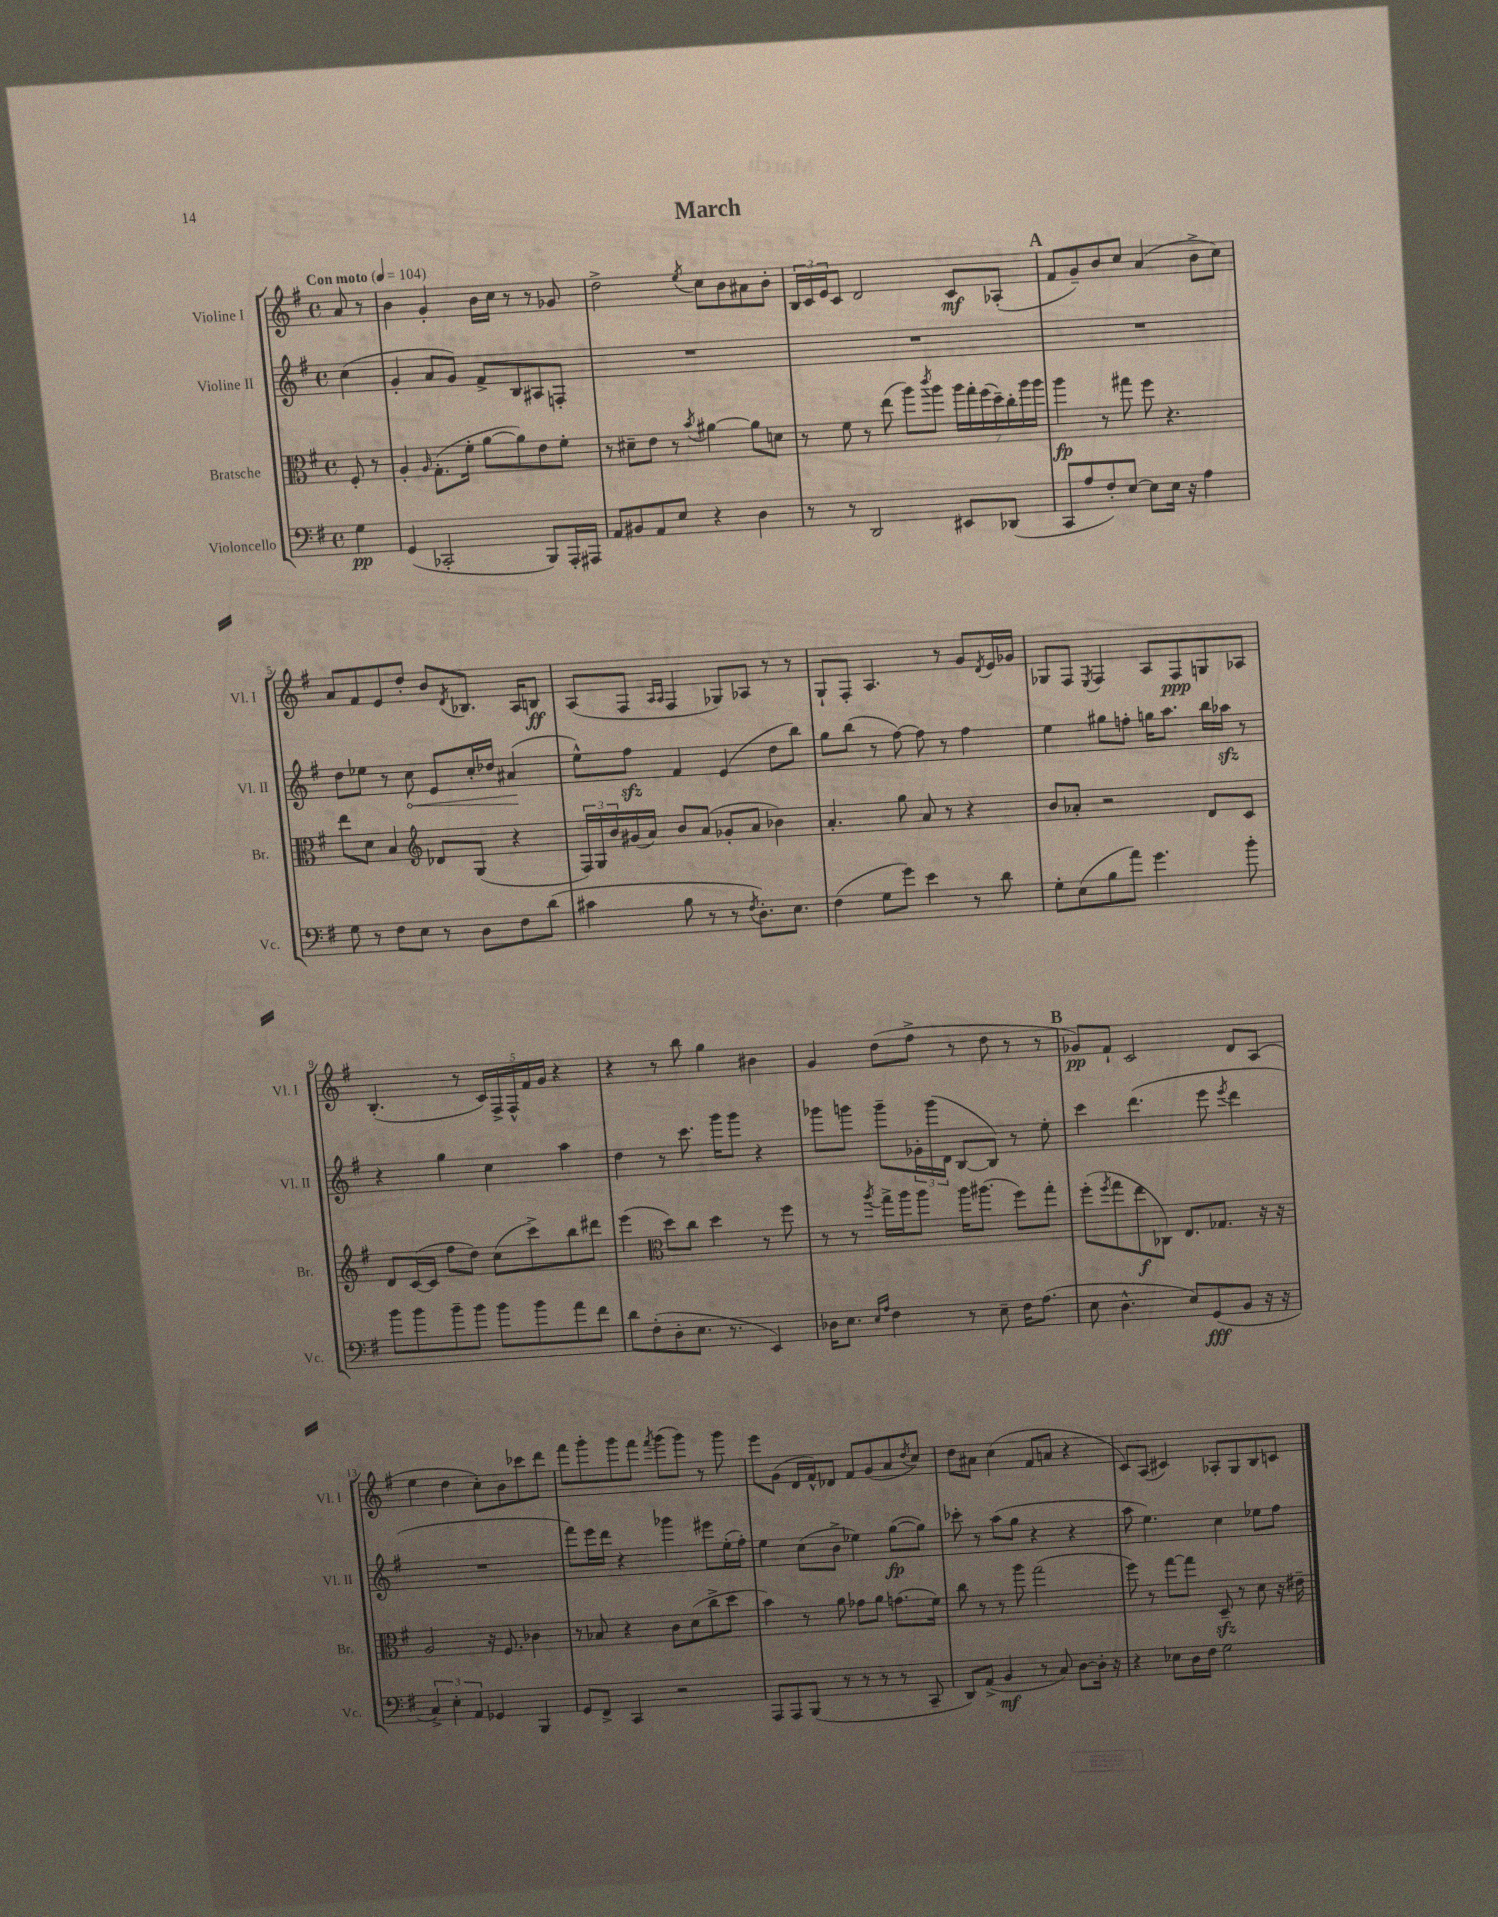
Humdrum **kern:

**kern	**kern	**kern	**kern
*staff4	*staff3	*staff2	*staff1
*clefF4	*clefC3	*clefG2	*clefG2
*k[f#]	*k[f#]	*k[f#]	*k[f#]
*M4/4	*M4/4	*M4/4	*M4/4
*met(c)	*met(c)	*met(c)	*met(c)
*MM104	*MM104	*MM104	*MM104
4G	8F#'	(4cc	8a
.	8r	.	8r
=	=	=	=
(4GG	4A'	4g'	4b
.	16qqA	.	.
2CC-'	(8.G'	8a	4g'
.	.	8g)	.
.	16f#'	.	.
.	[8a	8f#^	16b
.	.	.	16cc
.	8a])	8B	8r
8BBB)	8e	8A#	8r
16AAA'	8f#'	8F'	8g-
16AAA#	.	.	.
=	=	=	=
8AA	8r	1r	2dd^
8BB#	8d#~	.	.
8AA	8e	.	.
8E	8r	.	.
.	8qb	.	8qee
4r	[4a#	.	8cc
.	.	.	8b
4D	8a#]	.	8a#
.	8d	.	8b'
=	=	=	=
8r	8r	1r	24B
.	.	.	24c
.	.	.	24e
8r	8f#	.	8c
2DD	8r	.	2d
.	(8ee	.	.
.	8aa)	.	.
.	8qccc	.	.
.	8aa	.	.
8EE#	28aa	.	8c
.	28gg'	.	.
.	(28ff#	.	.
.	28dd~)	.	.
(8DD-	.	.	(8A-'
.	28cc'	.	.
.	28aa	.	.
.	28aa	.	.
=	=	=	=
8CC	4aa	1r	8f#
8A	.	.	8g~)
8F#')	8r	.	8b
[8E	8gg#	.	8cc
8E]	8ff#	.	(4a
16E	4.r	.	.
16r	.	.	.
4A	.	.	8b^
.	.	.	8cc)
=	=	=	=
8G	8ee	8dd	8a
8r	8d	8ee-	8f#
8F#	4B	8r	8e
8E	.	8cc	8dd'
*	*clefG2	*	*
8r	8d-	8e	8b
.	.	.	8qd
8D	(8G	16cc'	8.B-
.	.	16dd-	.
8F#	4r	(4a#	.
.	.	.	16A
(8d	.	.	8B
=	=	=	=
4c#	24F#)	8ee^^)	(8A
.	24G	.	.
.	24b	.	.
.	(16g#	8ff#	8F#
.	16a)	.	.
.	.	.	16qqA
.	.	.	16qqA
8B	8b	4f#	4F#
8r	(8a	.	.
8r	8g-'	(4e	8G-)
8qF#	.	.	.
8.D')	8a	.	8A-
.	4b-)	8dd	8r
8.E	.	.	.
.	.	8bb)	8r
=	=	=	=
(4F#	4.a'	8gg	8G`
.	.	(8bb	8F#'
8G	.	8r	4.A
8g)	8gg	[8ff#)	.
4e	8a	8ff#]	.
.	8r	8r	8r
8r	4r	4ff#	8g
.	.	.	8qd
8d	.	.	16e
.	.	.	16g-
=	=	=	=
8G'	8b	4ee	8G-
(8E	8a-'	.	8F#
.	.	.	8qE
8B	2r	8gg#	4F#
8a)	.	8ff'	.
4.g	.	16gg	8A
.	.	8.aa	.
.	.	.	8F#
.	8d	16bb	8G
.	.	16aa-	.
8b'	8c	8r	8A-
=	=	=	=
8b	8d	4r	(4.B'
8b	([16c	.	.
.	16c]	.	.
8b~	8ff#	4gg	.
8b	8dd)	.	8r
8b	(8cc	4cc	20c)
.	.	.	20F#^
.	.	.	20F#^^
8b	8ccc^)	.	.
.	.	.	20f#
.	.	.	20g
8a	8bb	4aa	4r
8f#	8ddd#	.	.
=	=	=	=
8d	(4eee	4dd	4r
(8F#'	.	.	.
*	*clefC3	*	*
8D'	8dd)	8r	8r
8.E	8cc	8.ccc	8bb
.	4dd	.	4gg
8.r	.	16ggg	.
.	.	8ggg	.
4EE)	8r	4r	4b#
.	8ff#	.	.
=	=	=	=
16D-	8r	8ggg-	4g
8.E	.	.	.
.	8r	8ggg	.
16qqE	.	.	.
16qqA	8qaa	.	.
4F#	16gg^	8ggg~	(8dd
.	16aa	.	.
.	8aa	24g-'	8ff#^
.	.	(24ggg	.
.	.	24d	.
8r	16aa	[8B	8r
.	(8.aa#	.	.
8E~	.	8B])	8dd
16F#	8ff#)	8r	8r
(8.A	.	.	.
.	8gg'	8ee'	8r
=	=	=	=
8E	(8ff#'	4ccc	8g-)
.	8qff#	.	.
4.D^^	8gg	.	8f#`
.	8ee	(4.ddd	2c
.	8C-)	.	.
8E)	8.E	.	.
(8GG	.	8eee	.
.	8.G-	.	.
.	.	8qeee	.
8BB	.	4ddd	8d
16r	16r	.	(8A
16r	16r	.	.
=	=	=	=
6C^)	2A	1r	4ee
6E'	.	.	.
.	.	.	4dd
6AA	.	.	.
4GG-	16r	.	8cc')
.	8.F#	.	.
.	.	.	8b
4BBB	4c-	.	8ccc-
.	.	.	8ddd
=	=	=	=
8GG	8r	8fff#)	8fff#
8FF#^	8B-	16eee	8ggg'
.	.	16ddd	.
4CC	4r	4r	8ggg
.	.	.	8fff#
.	.	.	8qfff#
2r	8c	4ggg-	(8ggg
.	(8d	.	8ggg)
.	8cc^	8eee#	8r
.	8dd	(16ee'	8ggg
.	.	16ff#')	.
=	=	=	=
8AAA	4b)	4ee	8eee
8AAA	.	.	(8g
(8BBB	8r	(8cc	16d
.	.	.	16f#^^)
8r	8a	8b^	8d-
8r	8g-	4ee-)	8f#
8r	8a	.	(8g
8r	(8.g	([8gg	8a
.	.	.	8qdd
8CC~	.	8gg])	8cc)
.	16f#)	.	.
=	=	=	=
8DD)	8cc	8ccc-'	8dd
(8AA^	8r	8r	8a#
4BB	8r	(8aa	(4cc
.	8aa	8gg	.
8r	(2gg	4r	8f#
8C)	.	.	8a
[8D	.	4r	4r
16D']	.	.	.
16r	.	.	.
=	=	=	=
4r	8ff#)	8aa	8c)
.	8r	4.ee)	(8A
8E-	[8gg	.	4c#)
16D	8gg]	.	.
16F#	.	.	.
2G	8D~	4cc	8A-'
.	8r	.	8G
.	8d	8ee-	8B
.	16r	8ff#	8c
.	16e#~	.	.
==	==	==	==
*-	*-	*-	*-
